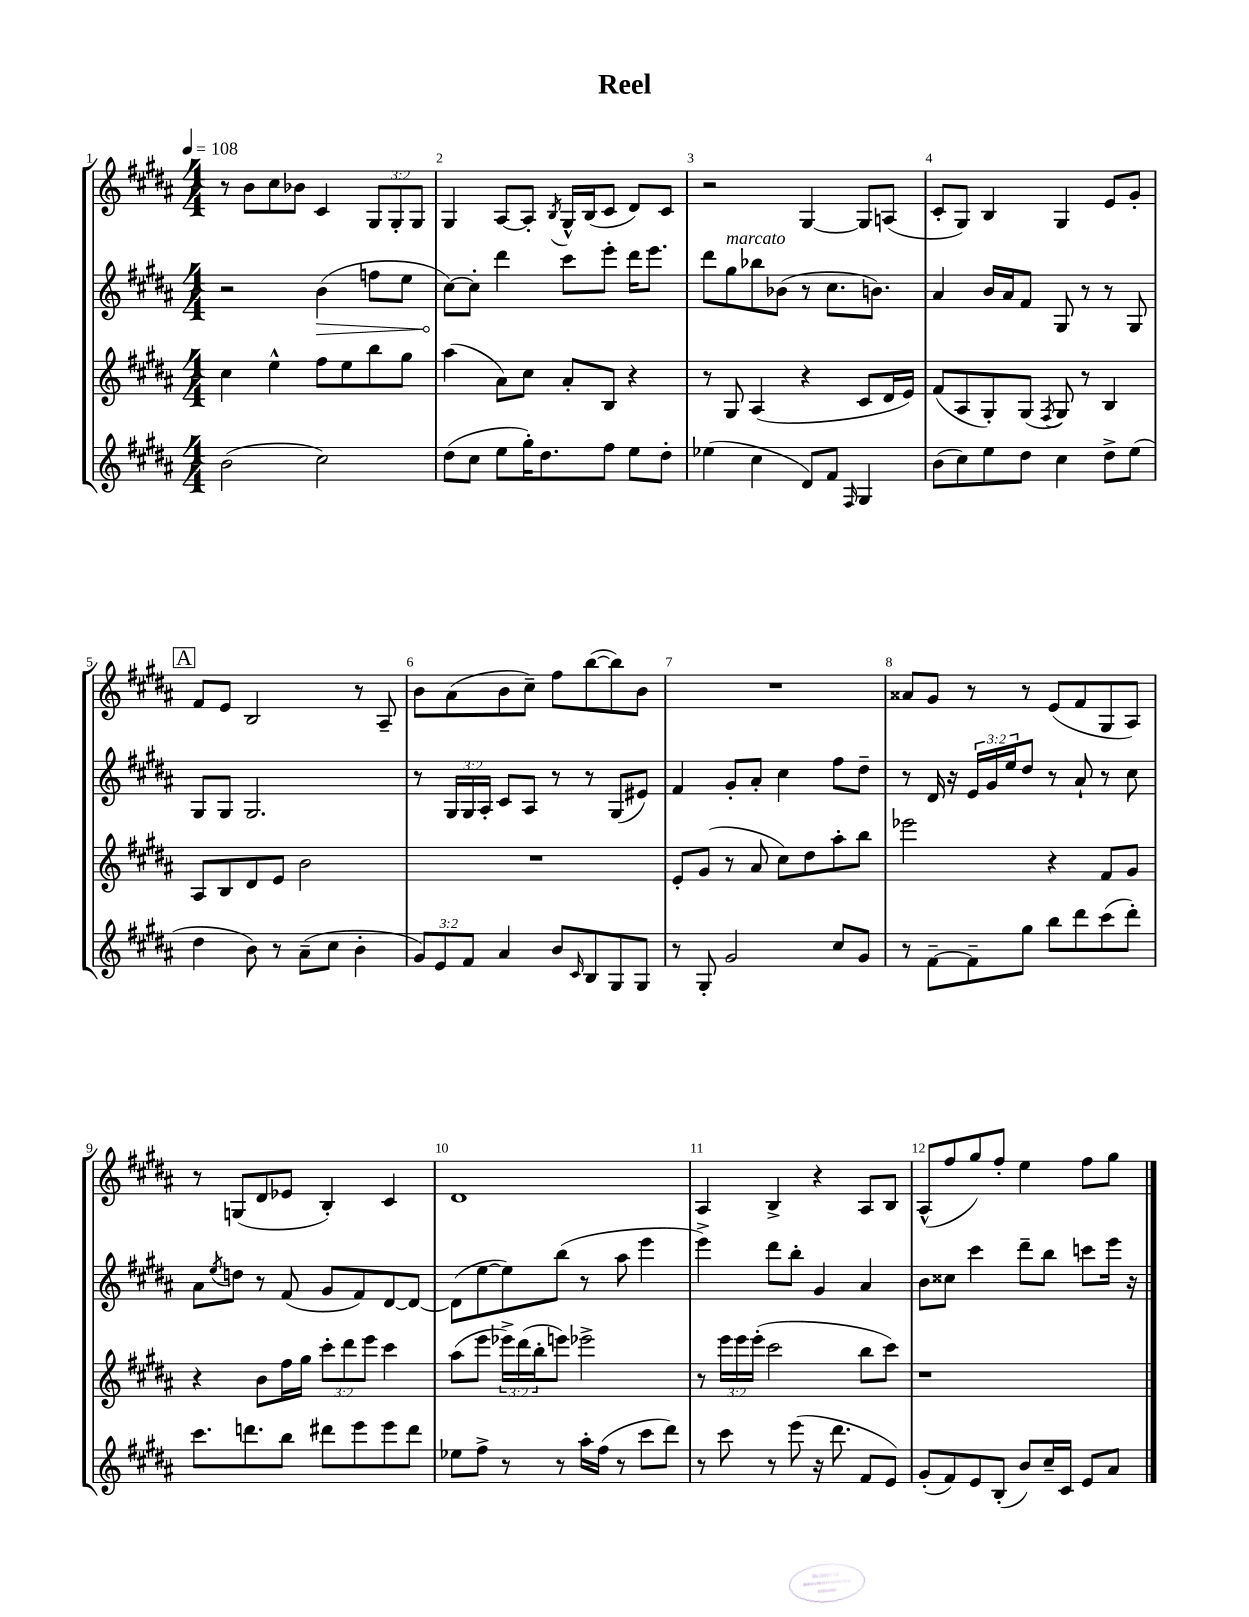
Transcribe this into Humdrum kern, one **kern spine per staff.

**kern	**kern	**kern	**kern
*staff4	*staff3	*staff2	*staff1
*clefG2	*clefG2	*clefG2	*clefG2
*k[f#c#g#d#a#]	*k[f#c#g#d#a#]	*k[f#c#g#d#a#]	*k[f#c#g#d#a#]
*M4/4	*M4/4	*M4/4	*M4/4
*MM108	*MM108	*MM108	*MM108
(2b	4cc#	2r	8r
.	.	.	8b
.	4ee^^	.	8cc#
.	.	.	8b-
2cc#)	8ff#	(4b	4c#
.	8ee	.	.
.	8bb	8ff	12G#
.	.	.	12G#'
.	8gg#	8ee	.
.	.	.	12G#
=	=	=	=
(8dd#	(4aa#	[8cc#)	4G#
8cc#	.	8cc#']	.
8ee	8a#)	4ddd#	[8A#
16gg#')	8cc#	.	8A#']
8.dd#	.	.	.
.	.	.	8qB
.	8a#'	8ccc#	16G#^^
.	.	.	(16B
8ff#	8B	8eee'	8c#
8ee	4r	16ddd#	8d#)
.	.	8.eee	.
8dd#'	.	.	8c#
=	=	=	=
(4ee-	8r	8ddd#	2r
.	8G#	8gg#	.
4cc#	(4A#	8bb-	.
.	.	(8b-	.
8d#)	4r	8r	[4G#
8f#	.	8.cc#	.
16qqF#	.	.	.
4G#	8c#	.	8G#]
.	.	8.b)	.
.	16d#	.	(8A
.	16e)	.	.
=	=	=	=
(8b	(8f#	4a#	8c#'
8cc#)	8A#	.	8G#)
8ee	8G#')	16b	4B
.	.	16a#	.
8dd#	(8G#	8f#	.
.	8qF#	.	.
4cc#	8G#)	8G#	4G#
.	8r	8r	.
8dd#^	4B	8r	8e
(8ee	.	8G#	8g#'
=	=	=	=
4dd#	8A#	8G#	8f#
.	8B	8G#	8e
8b)	8d#	2.G#	2B
8r	8e	.	.
(8a#~	2b	.	.
8cc#	.	.	.
4b'	.	.	8r
.	.	.	8A#~
=	=	=	=
12g#)	1r	8r	8b
12e	.	.	.
.	.	24G#	(8a#
12f#	.	24G#	.
.	.	24A#'	.
4a#	.	8c#	8b
.	.	8A#	8cc#~)
8b	.	8r	8ff#
16qqc#	.	.	.
8B	.	8r	([8bb
8G#	.	(8G#	8bb])
8G#	.	8e#)	8b
=	=	=	=
8r	8e'	4f#	1r
8G#'	(8g#	.	.
2g#	8r	8g#'	.
.	8a#	8a#'	.
.	8cc#)	4cc#	.
.	8dd#	.	.
8cc#	8aa#'	8ff#	.
8g#	8bb	8dd#~	.
=	=	=	=
8r	2eee-	8r	8a##
[8f#~	.	16d#	8g#
.	.	16r	.
8f#~]	.	24e	8r
.	.	24g#	.
.	.	24ee	.
8gg#	.	8dd#	8r
8bb	4r	8r	(8e
8ddd#	.	8a#`	8f#
(8ccc#	8f#	8r	8G#
8ddd#')	8g#	8cc#	8A#)
=	=	=	=
8.ccc#	4r	8a#	8r
.	.	8qee	.
.	.	8dd	(8G
8.ddd	.	.	.
.	8b	8r	8d#
8bb	16ff#	(8f#	8e-
.	16gg#	.	.
8ddd#	12ccc#'	8g#	4B')
.	12ddd#	.	.
8eee	.	8f#)	.
.	12eee	.	.
8eee	4ccc#	[8d#	4c#
8ddd#	.	8d#_	.
=	=	=	=
8ee-	(8aa#	(8d#]	1d#
8ff#^	8eee	[8ee	.
8r	24eee-^)	8ee])	.
.	(24ddd#	.	.
.	24bb'	.	.
8r	8eee)	(8bb	.
16aa#'	2eee-^	8r	.
(16ff#	.	.	.
8r	.	8aa#	.
8ccc#	.	4eee	.
8ddd#)	.	.	.
=	=	=	=
8r	8r	4eee^)	4A#
8ccc#	24eee	.	.
.	24eee	.	.
.	(24eee'	.	.
8r	2ccc#	8ddd#	4B^
(8eee	.	8bb'	.
16r	.	4g#	4r
8.ddd#	.	.	.
8f#	8bb	4a#	8A#
8e)	8ccc#)	.	8B
=	=	=	=
(8g#'	1r	8b	(8A#^^
8f#)	.	8cc##	8ff#
8e	.	4ccc#	8gg#)
(8B'	.	.	8ff#'
8b)	.	8ddd#~	4ee
16cc#~	.	8bb	.
16c#	.	.	.
8e	.	8ccc	8ff#
8a#	.	16eee	8gg#
.	.	16r	.
==	==	==	==
*-	*-	*-	*-
